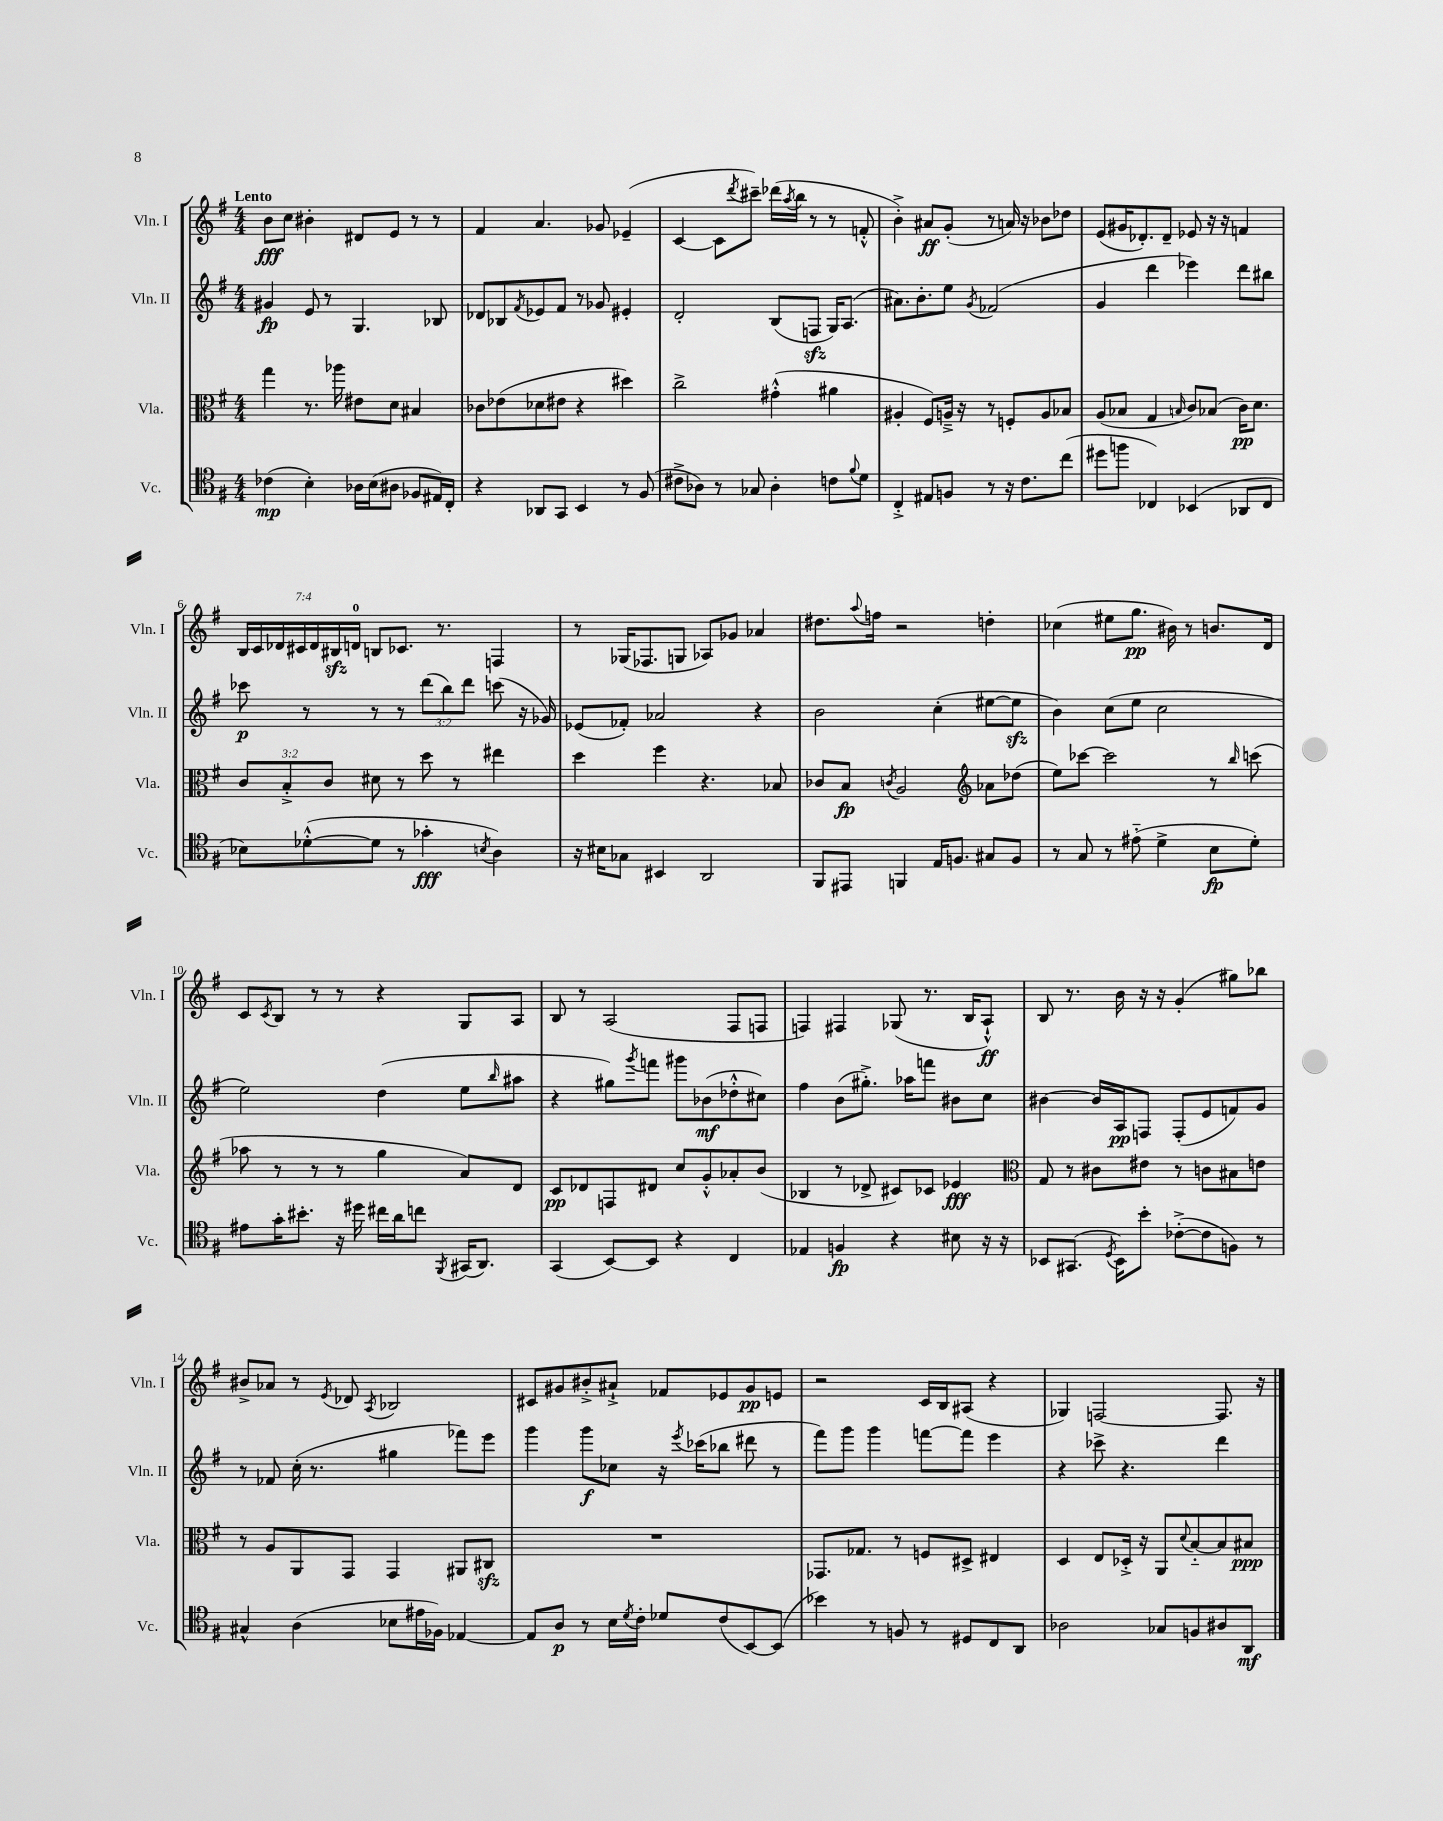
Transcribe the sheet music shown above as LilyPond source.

<<
\new StaffGroup <<
\new Staff = "s0" \with { instrumentName = "Vln. I" shortInstrumentName = "Vln. I" } {
    \clef treble \key g \major \numericTimeSignature \time 4/4 \override Staff.TupletNumber.text = #tuplet-number::calc-fraction-text \tempo "Lento"
    b'8\fff c''8 bis'4-. dis'8 e'8 r8 r8 |
    fis'4 a'4. ges'8 ees'4--( |
    c'4~ c'8 \acciaccatura { d'''8 } cis'''8--) des'''16( \acciaccatura { a''8 } b''16 r8 r8 f'8-.-^ |
    b'4-.->) ais'8\ff g'8-.( r8 a'16) r16 bes'8 des''8 |
    e'8( gis'16 des'8.-.) des'8-- ees'8 r16 r16 f'4 |
    \tuplet 7/4 { b16 c'16 des'16 cis'16 des'16 bis16\sfz d'16-0 } b8 ces'8. r8. f4 |
    r8 ges16( fes8. g8 aes8) ges'8 aes'4 |
    dis''8. \appoggiatura { a''8 } f''16 r2 d''4-. |
    ces''4( eis''8 g''8.\pp bis'16) r8 b'8. d'16 |
    c'8 \acciaccatura { c'8 } b8 r8 r8 r4 g8 a8 |
    b8 r8 a2( fis8 f8 |
    f4) fis4 ges8( r8. b16 a8-!-^\ff) |
    b8 r8. b'16 r16 r16 g'4-.( gis''8) bes''8 |
    bis'8-> aes'8 r8 \acciaccatura { e'8 } des'8 \acciaccatura { a8 } bes2 |
    cis'8 gis'8 bis'8-.-> ais'8-!-> fes'8 ees'8 gis'8\pp e'8 |
    r2 c'16 b16 ais8( r4 |
    ges4) f2~ f8. r16 \bar "|." |
}
\new Staff = "s1" \with { instrumentName = "Vln. II" shortInstrumentName = "Vln. II" } {
    \clef treble \key g \major \numericTimeSignature \time 4/4 \override Staff.TupletNumber.text = #tuplet-number::calc-fraction-text
    gis'4\fp e'8 r8 g4. bes8 |
    des'8 bes8 \acciaccatura { fis'8 } ees'8 fis'8 r8 ges'8 eis'4-. |
    d'2-. b8( f8\sfz g16) a8.( |
    ais'8.) b'8.-. e''8 \acciaccatura { g'8 } fes'2( |
    g'4 d'''4 ees'''4) d'''8 bis''8 |
    ces'''8\p r8 r8 r8 \tuplet 3/2 { d'''8( b''8) d'''8 } c'''8( r16 ges'16) |
    ees'8( fes'8-.) aes'2 r4 |
    b'2 c''4-.( eis''8~ eis''8\sfz |
    b'4) c''8( e''8 c''2 |
    e''2) d''4( e''8 \grace { b''16 } ais''8 |
    r4 gis''8) \acciaccatura { g'''8 } f'''8 gis'''8 bes'8\mf( des''8-.-^ cis''8) |
    fis''4 b'8( gis''8.-.->) aes''16 f'''8 bis'8 c''8 |
    bis'4~ bis'16 a16\pp f8 f8-.( e'8 f'8) g'8 |
    r8 fes'8 c''16-.( r8. gis''4 fes'''8) e'''8 |
    g'''4 g'''8\f ces''8 r16 \acciaccatura { e'''8 } ces'''16( bes''8 dis'''8 r8 |
    fis'''8) g'''8 g'''4 f'''8~ f'''8 e'''4 |
    r4 ces'''8-> r4. d'''4 \bar "|." |
}
\new Staff = "s2" \with { instrumentName = "Vla." shortInstrumentName = "Vla." } {
    \clef alto \key g \major \numericTimeSignature \time 4/4 \override Staff.TupletNumber.text = #tuplet-number::calc-fraction-text
    g''4 r8. aes''16 eis'8 d'8 bis4 |
    ces'8 ees'8( des'8 eis'8 r4 dis''4) |
    c''2-> gis'4-.-^( ais'4 |
    ais4-. fis8) a16---> r16 r8 f8-. a8 bes8 |
    a8( bes8 g4 \grace { b16 } c'8) bes8( c'16\pp) d'8. |
    \tuplet 3/2 { c'8 b8-.-> c'8 } dis'8 r8 d''8 r8 eis''4 |
    d''4 fis''4 r4. bes8 |
    ces'8 b8\fp \acciaccatura { c'8 } a2 \clef treble aes'8 des''8( |
    e''8) ces'''8~ ces'''2 r8 \grace { b''16 } c'''8( |
    aes''8 r8 r8 r8 g''4 a'8) d'8 |
    c'8\pp des'8 f8 dis'8 c''8 g'8-.-^ aes'8-. b'8( |
    bes4 r8 des'8-> cis'8) ces'8 ees'4\fff |
    \clef alto g8 r8 cis'8 eis'8 r8 c'8 bis8 e'8 |
    r8 a8 a,8 g,8 g,4 ais,8 cis8\sfz |
    R1 |
    ges,8. ges8. r8 f8 dis8-> eis4 |
    d4 e8 des16-.-> r16 a,8 \appoggiatura { d'8 } b8~-_ b8 bis8\ppp \bar "|." |
}
\new Staff = "s3" \with { instrumentName = "Vc." shortInstrumentName = "Vc." } {
    \clef tenor \key g \major \numericTimeSignature \time 4/4
    ces'4\mp( b4-.) aes16 b16( ais8 fes8 eis16) c16-. |
    r4 aes,8 g,8 b,4 r8 fis8( |
    cis'8-> aes8) r8 ges8 aes4-. c'8 \appoggiatura { fis'8 } d'8 |
    c4-.-> eis8 f8 r8 r16 c'8. c''8( |
    dis''8 f''8 ces4) bes,4( aes,8 ces8 |
    bes8) des'8~-.-^( des'8 r8 ges'4-.\fff \acciaccatura { b8 } a4) |
    r16 bis16 ges8 bis,4 a,2 |
    fis,8 eis,8 f,4 e16 f8. gis8 f8 |
    r8 g8 r8 eis'8-_( d'4-> b8\fp d'8-.) |
    eis'8 g'16-. bis'8.-. r16 dis''16 cis''16 a'16 c''8 \acciaccatura { fis,8 } gis,16( a,8.) |
    g,4( b,8~) b,8 r4 c4 |
    ees4 f4\fp r4 bis8 r16 r16 |
    bes,8 gis,8.( \acciaccatura { d8 } bes,16) b'8-. ces'8~-.->( ces'8 f8) r8 |
    gis4-^ a4( bes8 eis'16 fes16) ees4~ |
    ees8 a8\p r8 b16 \acciaccatura { d'8 } c'16-. des'8 c'8( b,8~) b,8( |
    bes'4) r8 f8 r8 dis8 c8 a,8 |
    aes2 ges8 f8 ais8 a,8\mf \bar "|." |
}
>>
>>
